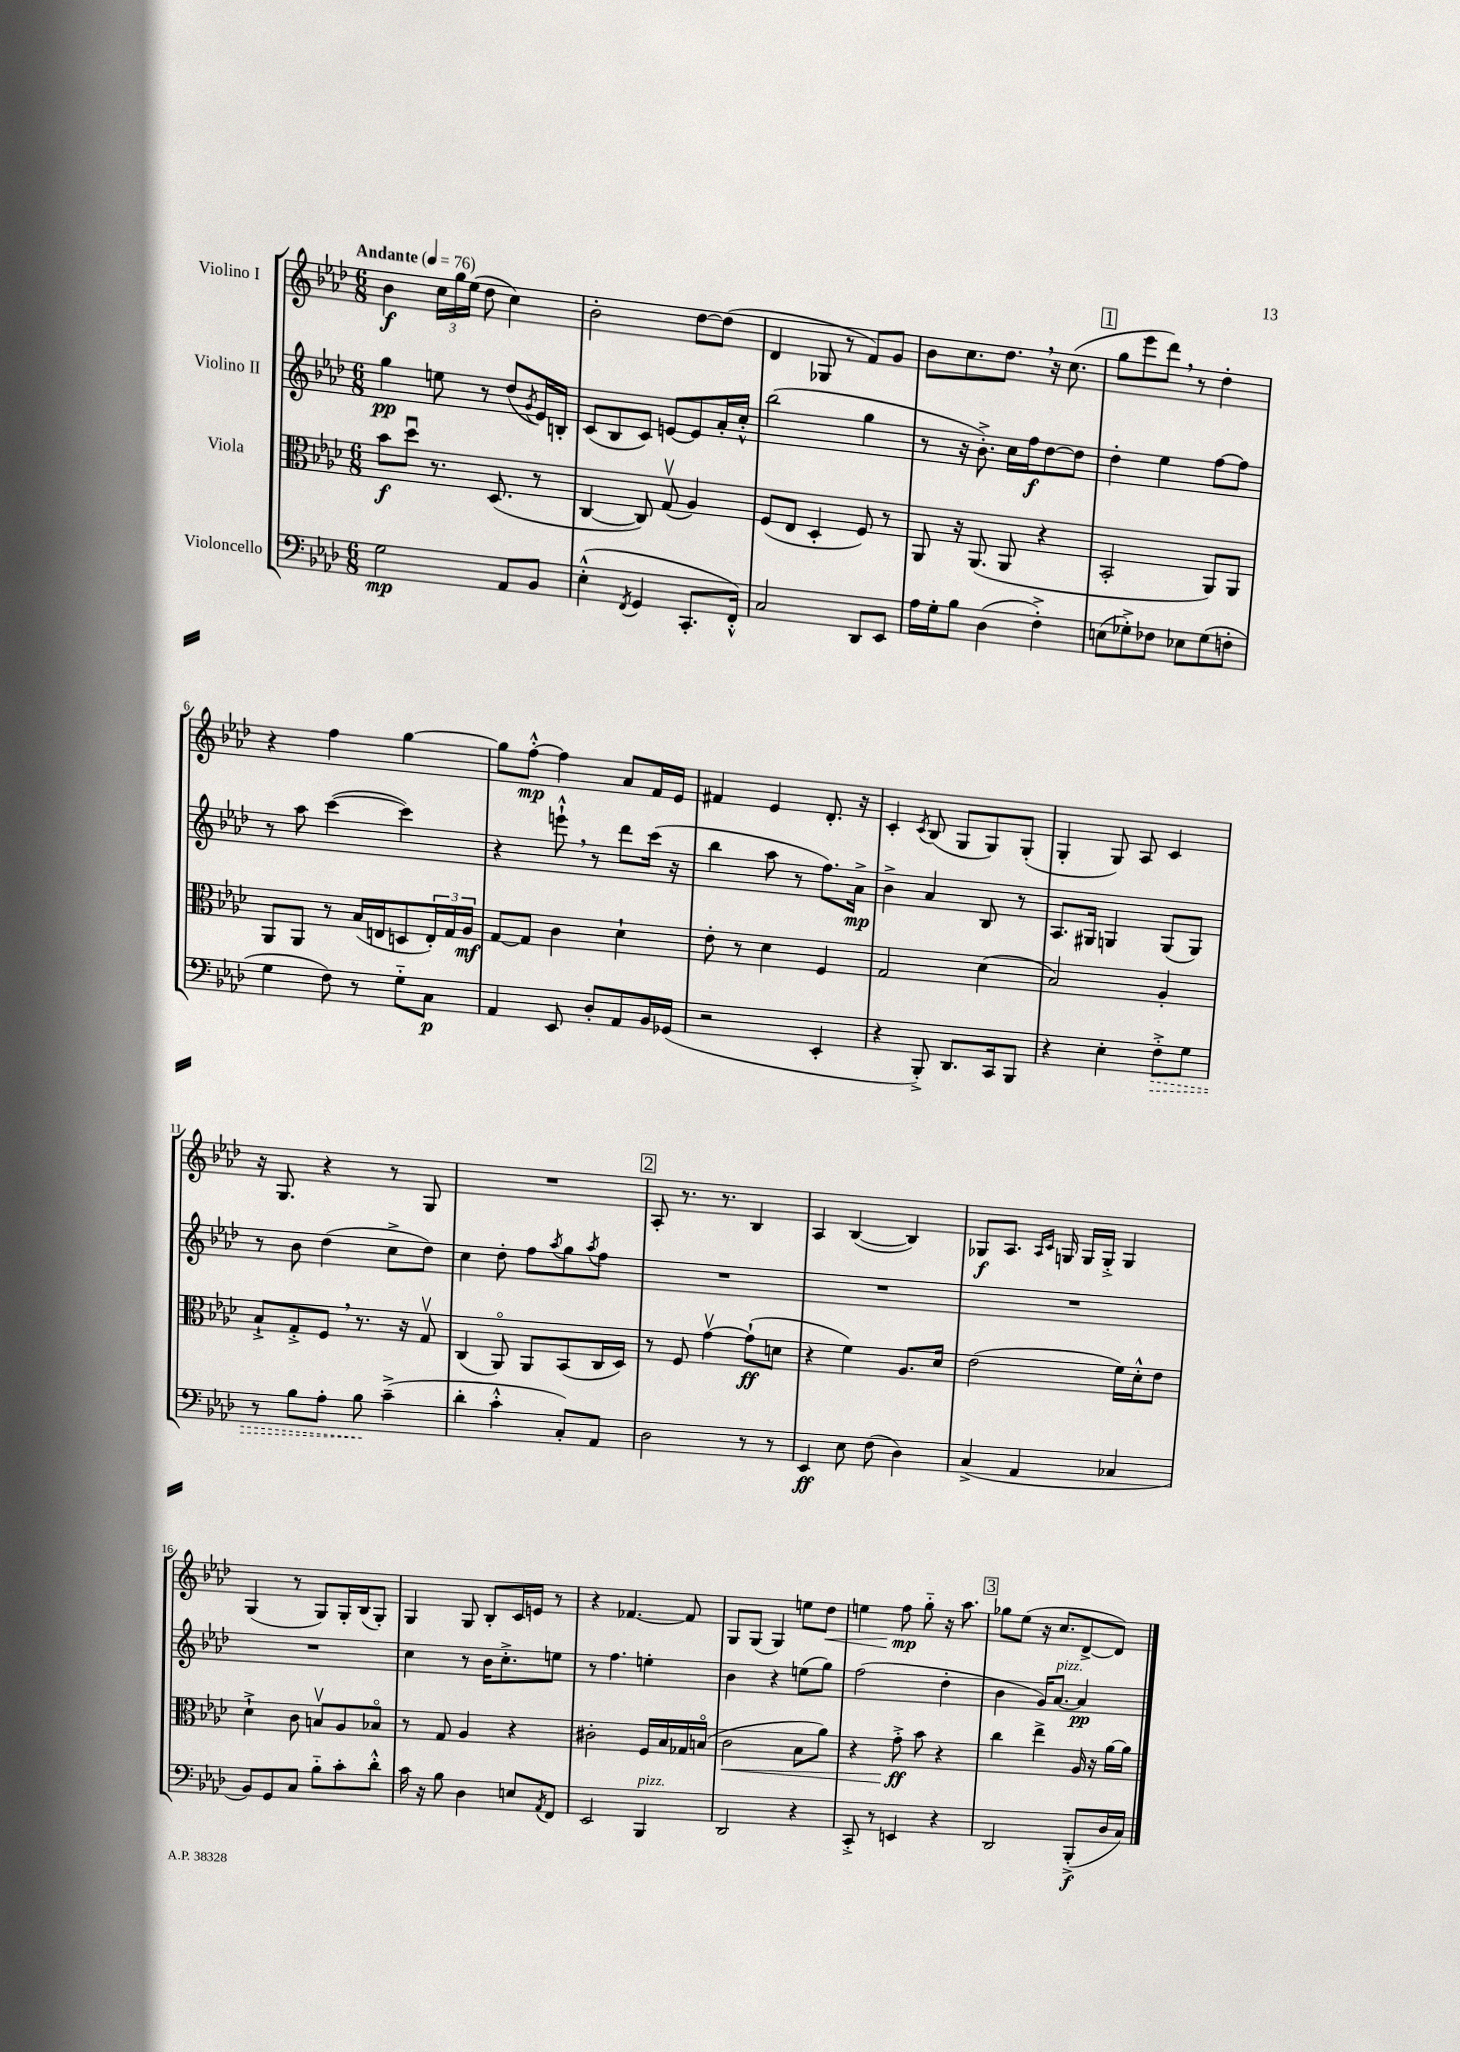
<<
\new StaffGroup <<
\new Staff = "s0" \with { instrumentName = "Violino I" } {
    \clef treble \key aes \major \numericTimeSignature \time 6/8 \tempo "Andante" 4 = 76
    bes'4\f \tuplet 3/2 { c''16 g''16 ees''16( } des''8 c''4) |
    bes'2-. des''8~ des''8( |
    des'4 ges8 r8 f'8) g'8 |
    bes'8 c''8. des''8. \breathe r16 c''8.( |
    \mark \markup { \box "1" } g''8 ees'''8 des'''8) \breathe r8 des''4-. |
    r4 f''4 g''4~ |
    g''8 f''8~-.-^\mp f''4 aes'8 f'16 ees'16 |
    fis'4 ees'4 des'8.-. r16 |
    c'4-. \acciaccatura { c'8 } bes8( g8 g8) g8-.( |
    g4-. g8) aes8 c'4 |
    r16 g8. r4 r8 g8 |
    R2. |
    \mark \markup { \box "2" } aes8-. r8. r8. bes4 |
    aes4 bes4~( bes4) |
    ges8\f aes8. \grace { aes16 c'16 } g16 g16 g16-.-> g4 |
    g4( r8 g8) g16-. bes16( g8-.) |
    g4 g8 bes8-. c'16 e'16 r8 |
    r4 fes'4.~ fes'8 |
    g8 g8( g4) e''8 des''8\< |
    e''4 f''8\mp\! g''8-_ r16 aes''8. |
    \mark \markup { \box "3" } ges''8 ees''8( r16 c''8. des'8~-> des'8) \bar "|." |
}
\new Staff = "s1" \with { instrumentName = "Violino II" } {
    \clef treble \key aes \major \numericTimeSignature \time 6/8
    g''4\pp e''8 r8 des''8( \acciaccatura { g'8 } ees'16) b16-. |
    c'8( bes8 c'8) e'8~ e'8 aes'16-. c''16-.-^ |
    bes''2( g''4 |
    r8 r16 bes'8.-.->) c''16 f''16\f des''8~ des''8 |
    \mark \markup { \box "1" } des''4-. ees''4 f''8~ f''8 |
    r8 aes''8 c'''4~( c'''4) |
    r4 e'''8-!-^ \breathe r8 des'''8 c'''16( r16 |
    bes''4 aes''8 r8 f''8.) aes'16->\mp |
    bes'4-> aes'4 bes8 r8 |
    aes8. gis16 g4 g8( g8) |
    r8 bes'8 des''4( c''8-> des''8) |
    c''4 des''8-. f''8 \acciaccatura { aes''8 } g''8 \acciaccatura { aes''8 } f''8 |
    \mark \markup { \box "2" } R2. |
    R2. |
    R2. |
    R2. |
    c''4 r8 bes'16 c''8.-.-> e''8 |
    r8 f''4. e''4-. |
    bes'4 r4 e''8( g''8) |
    f''2( des''4-. |
    \mark \markup { \box "3" } bes'4 g'16) aes'8.~^\markup { \italic "pizz." } aes'4\pp \bar "|." |
}
\new Staff = "s2" \with { instrumentName = "Viola" } {
    \clef alto \key aes \major \numericTimeSignature \time 6/8
    bes'8\f des''8\downbow r8. des8.( r8 |
    c4~ c8) g8\upbow( aes4) |
    f8( ees8 des4-. f8) r8 |
    aes,8 r16 aes,8.( aes,8 r4 |
    \mark \markup { \box "1" } bes,2-. aes,8) aes,8 |
    aes,8 aes,8 r8 bes16( e16 d8 \tuplet 3/2 { e16-.) g16 aes16\mf } |
    g8~ g8 c'4 des'4-! |
    ees'8-. r8 des'4 f4 |
    g2 des'4( |
    bes2) aes4-. |
    bes8-!-> g8-.-> f8 \breathe r8. r16 g8\upbow |
    c4( aes,8\flageolet) aes,8 bes,8( c16 des16) |
    \mark \markup { \box "2" } r8 f8 g'4~\upbow g'8-!\ff( d'8 |
    r4 f'4) aes8. des'16 |
    ees'2( f'16) des'16-.-^ ees'8 |
    des'4-!-> c'8 b8\upbow aes8 bes8\flageolet |
    r8 g8 aes4 r4 |
    cis'2-. f16 bes16 ges16 b16\flageolet( |
    c'2\< bes8 aes'8) |
    r4 g'8-.->\ff\! bes'8 r4 |
    \mark \markup { \box "3" } c''4 ees''4-> aes16 r16 aes'16~ aes'16 \bar "|." |
}
\new Staff = "s3" \with { instrumentName = "Violoncello" } {
    \clef bass \key aes \major \numericTimeSignature \time 6/8
    g2\mp aes,8 bes,8 |
    ees4-.-^( \acciaccatura { f,8 } g,4 c,8.-. f,16-.-^) |
    c2 des,8 ees,8 |
    aes16 g16-. bes8 des4( f4-.->) |
    \mark \markup { \box "1" } e8( ges8-.->) fes8 ees8 ges8( f8-. |
    g4 f8) r8 g8-_ c8\p |
    aes,4 ees,8 des8-. aes,8 bes,16 ges,16( |
    r2 ees,4-. |
    r4 bes,,8-.->) des,8. c,16 bes,,8 |
    r4 ees4-. \once \override Hairpin.style = #'dashed-line f8-.->\> g8 |
    r8 bes8 aes8-. bes8\! c'4--->( |
    des'4-. c'4-.-^ c8-.) aes,8 |
    \mark \markup { \box "2" } des2 r8 r8 |
    ees,4\ff ees8 f8( des4) |
    c4->( aes,4 ces4 |
    bes,8) g,8 c8 bes8-_ c'8-. des'8-.-^ |
    c'16 r16 bes8 des4 e8 \acciaccatura { aes,8 } f,8 |
    ees,2 bes,,4^\markup { \italic "pizz." } |
    des,2 r4 |
    c,8-.-> r8 e,4 r4 |
    \mark \markup { \box "3" } des,2 bes,,8-.->\f( des16 c16) \bar "|." |
}
>>
>>
